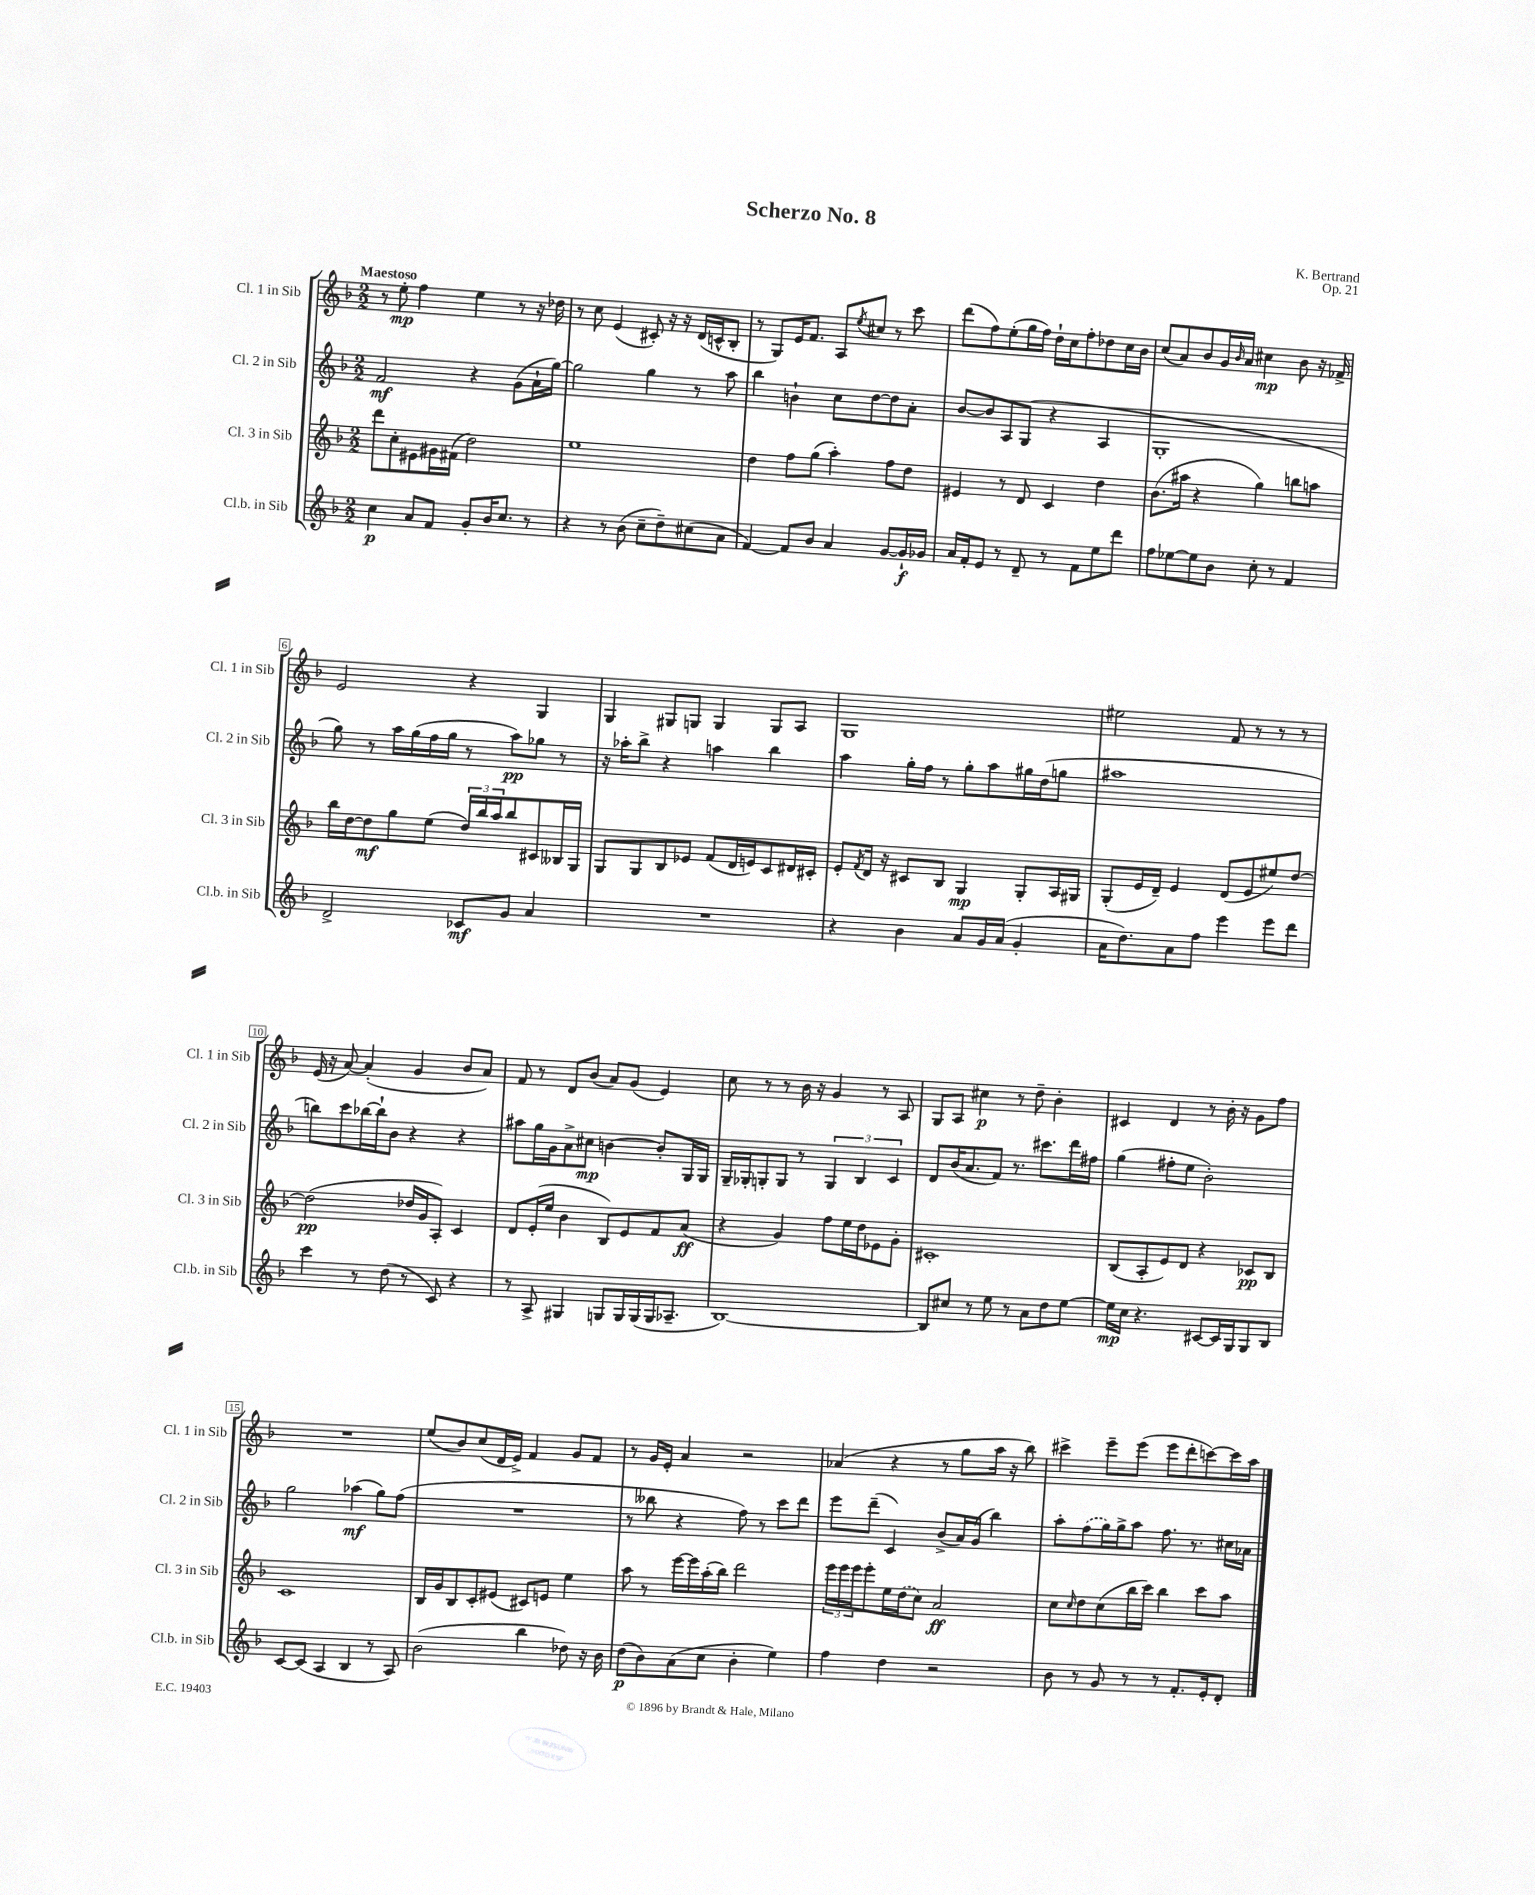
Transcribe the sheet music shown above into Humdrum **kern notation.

**kern	**kern	**kern	**kern
*staff4	*staff3	*staff2	*staff1
*clefG2	*clefG2	*clefG2	*clefG2
*k[b-]	*k[b-]	*k[b-]	*k[b-]
*M2/2	*M2/2	*M2/2	*M2/2
4cc	8ddd	2f	8r
.	8cc'	.	8ee'
8a	8e#	.	4ff
8f	16g#	.	.
.	(16f#	.	.
8g'	2dd)	4r	4ee
16b-	.	.	.
8.cc	.	.	.
.	.	(8g	8r
8r	.	16a`	16r
.	.	[16gg)	16dd-
=	=	=	=
4r	1ee	2gg]	8r
.	.	.	8cc
8r	.	.	(4e
(8b-	.	.	.
8cc~	.	4gg	8c#')
8dd~)	.	.	16r
.	.	.	16r
(8cc#	.	8r	(16d
.	.	.	16c^^
8a	.	8aa	8B-'
=	=	=	=
[4f)	4dd	4bb-	8r
.	.	.	8G)
8f]	8ff	4b`	16e
.	.	.	8.f
8b-	(8gg	.	.
4a	4aa')	8cc	8A
.	.	.	8qee
.	.	[8dd	8cc#
[8g	8ff	8dd]	8r
16g`]	8dd	8a'	8ccc
16g-	.	.	.
=	=	=	=
16a	4e#	[8b-	(8ddd
16f'	.	.	.
8e	.	8b-]	8ff)
8r	8r	8A	(8ee'
8d~	8d	(8G	16gg
.	.	.	16ff)
8r	4c	4r	16dd`
.	.	.	16cc
8f	.	.	8ff'
8ee	4dd	4A	8dd-
8ddd	.	.	16cc
.	.	.	16b-
=	=	=	=
8ff	(8.b-	1G'	(8cc
[8ee-	.	.	8a)
.	16aa#	.	.
8ee-]	4r	.	8b-
8b-	.	.	16g
.	.	.	16qqb-
.	.	.	16a
8cc'	4gg)	.	4cc#
8r	.	.	.
4f	8bb	.	8b-
.	8aa	.	16r
.	.	.	16f-^
=	=	=	=
2d^	16bb-	8gg)	2e
.	[16dd	.	.
.	8dd]	8r	.
.	8gg	16aa	.
.	.	(16gg	.
.	(8ee	16ff	.
.	.	16gg	.
8c-	24dd)	8r	4r
.	24bb-	.	.
.	24aa	.	.
8g	8bb-	8aa)	.
4a	8c#	8gg-	4G
.	16B--	8r	.
.	16G	.	.
=	=	=	=
1r	8G	16r	4G
.	.	16aa-'	.
.	8G	8bb-^	.
.	8B-	4r	8G#
.	8e-	.	8G
.	(8f	4aa	4G
.	16d	.	.
.	16e)	.	.
.	8c	4bb-	8G
.	16d#	.	8A
.	16c#'	.	.
=	=	=	=
4r	8e'	4aa	1G
.	8qf	.	.
.	16d	.	.
.	16r	.	.
4b-	8c#	16gg'	.
.	.	16ff	.
.	8B-	8r	.
8a	4G	8gg'	.
16g	.	8aa	.
(16a	.	.	.
4g'	8G'	16gg#	.
.	.	(16dd	.
.	16A	8gg	.
.	16G#	.	.
=	=	=	=
16a	(8G'	1aa#	2ee#
8.dd)	.	.	.
.	16e	.	.
.	16d~)	.	.
8a	4e	.	.
8ff	.	.	.
4eee	(8d	.	8f
.	8e	.	8r
8eee	8ee#)	.	8r
8ddd	[8dd	.	8r
=	=	=	=
4ccc	(2dd]	8bb)	(16e
.	.	.	16r
.	.	8ccc	[8a)
8r	.	[16bb-	(4a']
.	.	16bb-`]	.
(8dd	.	8b-	.
8r	16dd-	4r	4g
.	16g	.	.
8c)	8A')	.	.
4r	4c	4r	8b-
.	.	.	8a)
=	=	=	=
8r	8d	8aa#	8f
8A^	(16e'	16gg	8r
.	16ee	16g	.
4G#	4b-	8a^	8d
.	.	8cc#	(8b-
8G	8B-)	[4b	8a)
16G	8e	.	(8g
(16G	.	.	.
16G	8f	8b']	4e)
8.A-~	.	.	.
.	(8a	16G	.
.	.	16G	.
=	=	=	=
[1B-)	4r	16G~	8cc
.	.	16G-'	.
.	.	8G'	8r
.	4g)	8G	8r
.	.	8r	16b-
.	.	.	16r
.	8ff	6G	4g
.	16ee	.	.
.	.	6B-	.
.	16dd	.	.
.	8e-	.	8r
.	.	6c	.
.	8g'	.	8A
=	=	=	=
8B-]	1c#'	8d	8G
8cc#	.	(16b-	8A
.	.	8.a	.
8r	.	.	4cc#
8ee	.	8f)	.
8r	.	8.r	8r
8a	.	.	8dd~
.	.	8.ccc#	.
8dd	.	.	4b-'
[8ee	.	16ddd	.
.	.	16ff#	.
=	=	=	=
16ee]	(8B-	(4gg	4c#
16cc	.	.	.
4.r	8A'	.	.
.	8e)	8ff#'	4d
.	8d	8ee	.
[8c#	4r	2b-')	8r
16c#]	.	.	16b-'
16G	.	.	16r
8G	8c-	.	8g
8B-	8B-	.	8ff
=	=	=	=
[8c	1c	2gg	1r
(8c]	.	.	.
4A	.	.	.
4B-	.	(4aa-	.
8r	.	8gg)	.
8A)	.	(8ff	.
=	=	=	=
(2b-	16B-	1r	(8ee
.	16g	.	.
.	8B-	.	8b-)
.	8c'	.	(8cc
.	(8e#	.	16d
.	.	.	16e^)
4bb-	8c#)	.	4f
.	8e	.	.
8dd-)	4ee	.	8g
16r	.	.	8f
16b-	.	.	.
=	=	=	=
(8dd	8aa	8r	8r
8b-)	8r	8bb--	16g
.	.	.	16e'
(8a	[16eee	4r	4a
.	16eee]	.	.
8cc	(16aa'	.	.
.	16bb-)	.	.
4b-'	2ddd	8ff)	2r
.	.	8r	.
4ee)	.	8ccc	.
.	.	8ddd	.
=	=	=	=
4ff	24eee	8eee	(4a-
.	24eee	.	.
.	24eee	.	.
.	8eee'	(8ddd~	.
4dd	16ee	4c)	4r
.	(16dd	.	.
.	8cc)	.	.
2r	2a	(8b-^	8r
.	.	16a)	8gg
.	.	(16g	.
.	.	4bb-)	16aa
.	.	.	16r
.	.	.	8bb-)
=	=	=	=
8b-	8cc	8aa'	4ccc#^
.	16qqcc	.	.
8r	8dd	(8ff	.
8g	(8cc	16gg)	8eee~
.	.	16gg^	.
8r	16bb-	8aa	(8eee
.	16ccc)	.	.
8r	4bb-	8.ff	8eee
8.f'	.	.	8ddd'
.	.	8.r	.
.	8ccc	.	[8ccc)
16e'	.	.	.
8d'	8aa	16cc#	16ccc]
.	.	16a-	16aa
==	==	==	==
*-	*-	*-	*-
